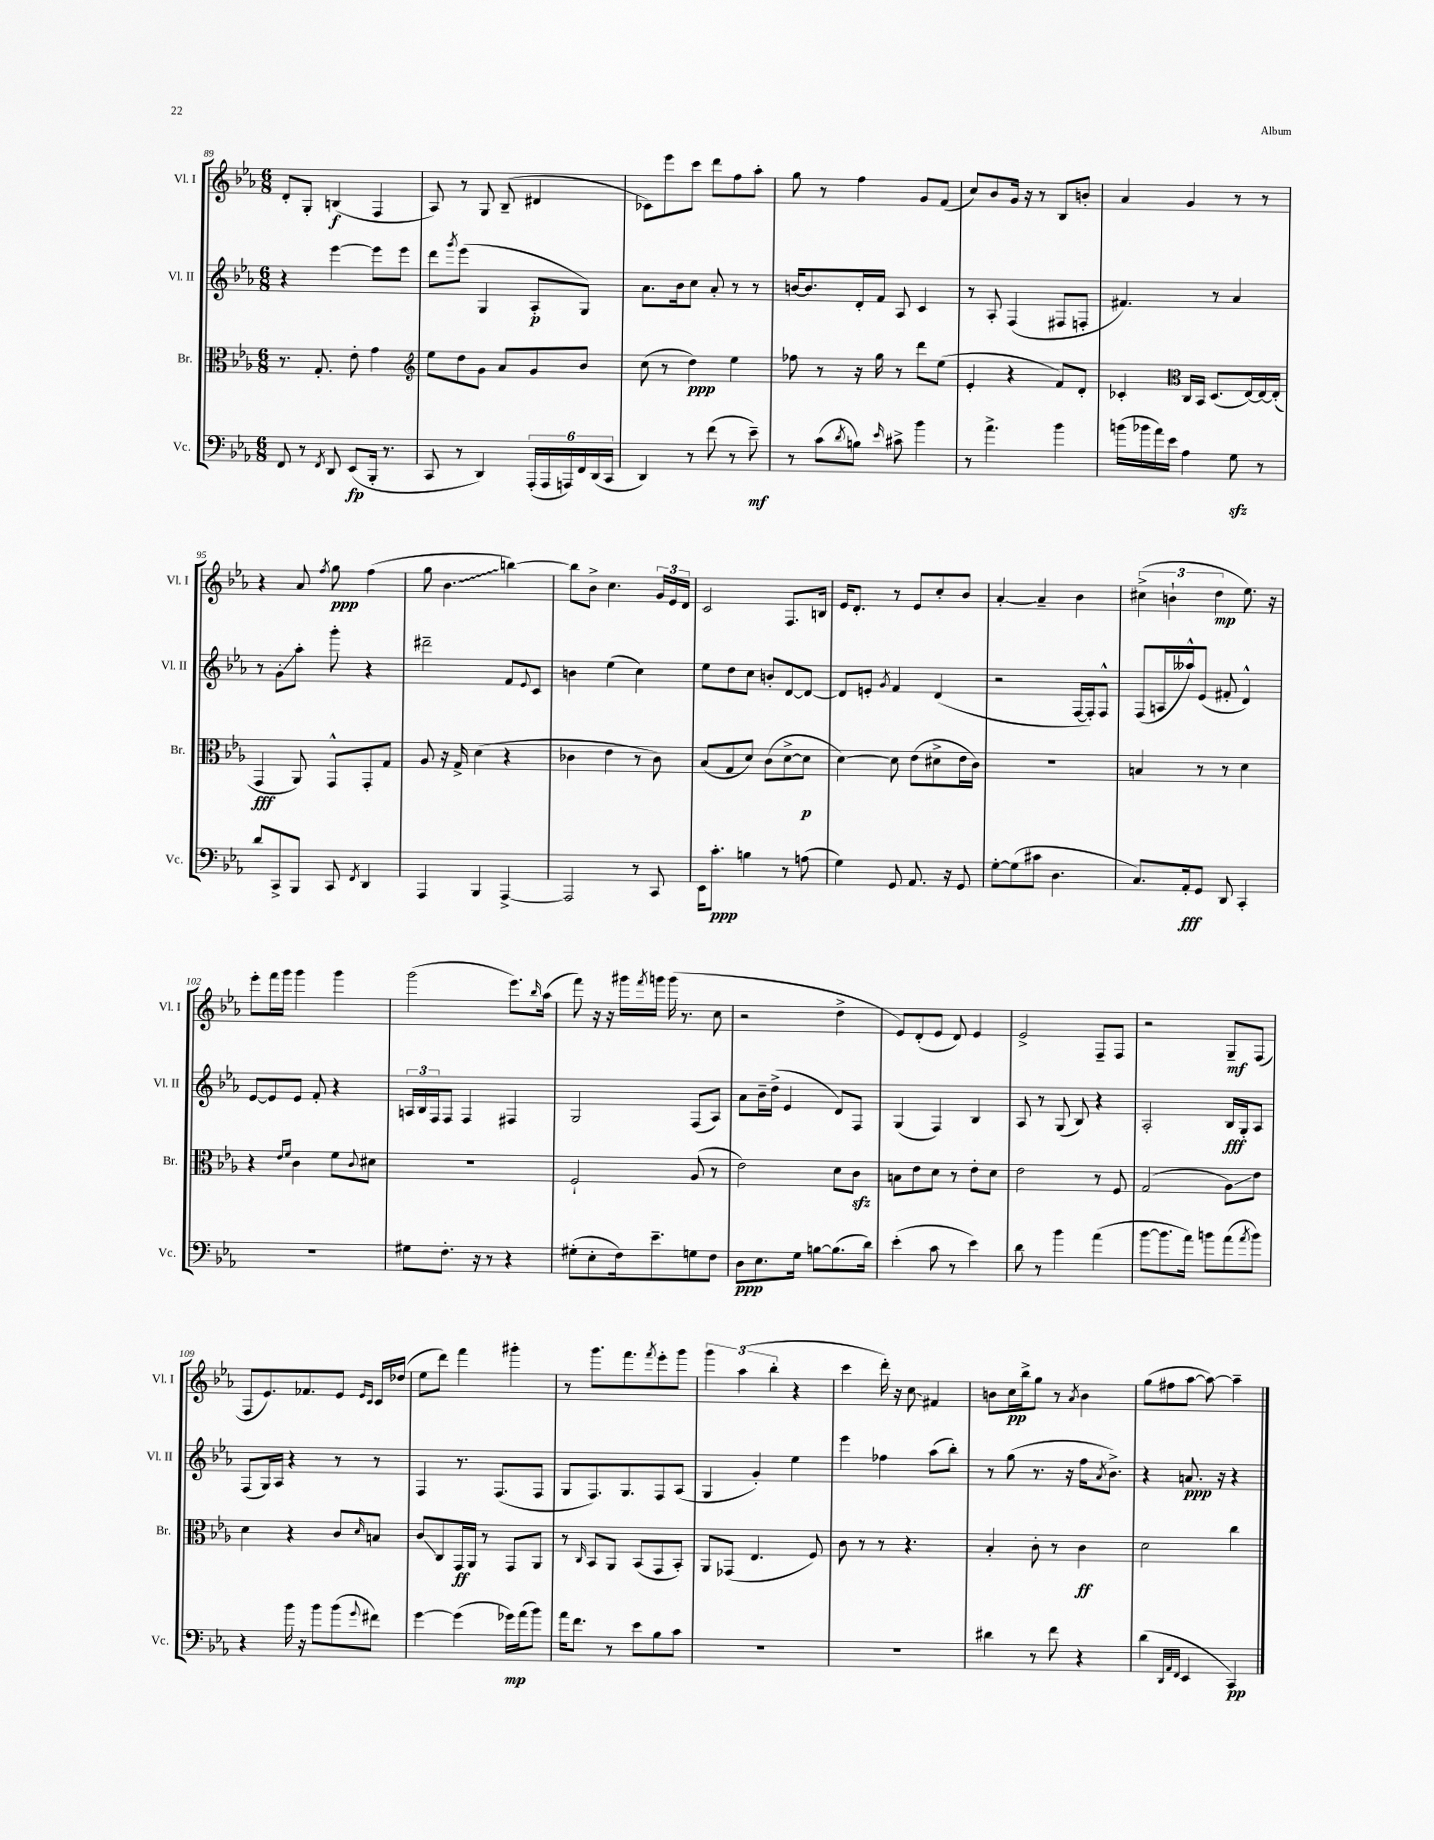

**kern	**kern	**kern	**kern
*staff4	*staff3	*staff2	*staff1
*clefF4	*clefC3	*clefG2	*clefG2
*k[b-e-a-]	*k[b-e-a-]	*k[b-e-a-]	*k[b-e-a-]
*M6/8	*M6/8	*M6/8	*M6/8
8FF	8.r	4r	8d'
8r	.	.	8G'
.	8.G'	.	.
8qFF	.	.	.
8DD	.	[4eee-	(4B
(8EE-	8e-'	.	.
16BBB-'	4g	8eee-]	4F
8.r	.	.	.
.	.	8eee-	.
=	=	=	=
*	*clefG2	*	*
8CC	8ee-	8ddd	8A-)
.	.	8qggg	.
8r	8dd	(8eee-	8r
4DD)	8g	4G	8G
.	8a-	.	(8B-~
(24AAA-'	8g	8A-'	4d#
24AAA-	.	.	.
24AAA)	.	.	.
24FF	8b-	8G)	.
(24DD	.	.	.
24CC	.	.	.
=	=	=	=
4DD)	(8cc	8.a-	8c-)
.	8r	.	8eee-
.	.	16b-	.
8r	4dd)	8cc	8ccc
(8f	.	8a-'	8ddd
8r	4ee-	8r	8ff
8e-~)	.	8r	8aa-'
=	=	=	=
8r	8ff-	[16b	8gg
.	.	8.b]	.
(8c	8r	.	8r
8qd	.	.	.
8B)	16r	16d'	4ff
.	16gg	16f	.
16qqe-	.	.	.
8c#^	8r	8A-	.
4b-	8ddd	4c	8g
.	(8ee-	.	(8f
=	=	=	=
8r	4e-'	8r	8cc)
4.a-^	.	8A-'	8b-
.	4r	(4F	16g
.	.	.	16r
.	.	.	8r
4b-	8f)	8F#	8B-
.	8d'	8F'	8b'
=	=	=	=
(16b	4c-'	4.f#)	4a-
16b-	.	.	.
16a-)	.	.	.
16e-	.	.	.
*	*clefC3	*	*
4A-	16C	.	4g
.	16BB-	.	.
.	(8.D	8r	.
8G	.	4a-	8r
.	[16E-)	.	.
8r	16E-_	.	8r
.	(16E-']	.	.
=	=	=	=
8d	4GG	8r	4r
8CC^	.	8g'	.
8BBB-	8AA-)	8aa-'	8a-
.	.	.	8qff
8CC	8GG^^	8ggg'	8gg
8qFF	.	.	.
4DD	8GG'	4r	(4ff
.	8G	.	.
=	=	=	=
4AAA-	8A-	2ddd#~	8gg
.	16r	.	4.b-
.	16G^	.	.
4BBB-	(4d	.	.
[4AAA-^	4r	8f	[4bb)
.	.	8qqe-	.
.	.	8c	.
=	=	=	=
2AAA-]	4c-	4b	8bb]
.	.	.	8b-^
.	4e-	(4ee-	4.cc
8r	8r	4cc)	.
8CC	8c-)	.	24g
.	.	.	24e-
.	.	.	24d
=	=	=	=
16EE-	(8B-	8ee-	2c
8.c'	.	.	.
.	8G	8dd	.
4B	8d)	8cc	.
.	(8c	8b'	.
8r	[8d^	[8d	8.F
(8A	8d]	8d_	.
.	.	.	16B
=	=	=	=
4G)	[4d)	8d]	16e-
.	.	.	8.d'
.	.	8e'	.
.	.	8qg	.
8GG	8d]	4f	8r
8.AA-	(8e-	.	8e-
.	8d#^	(4d	8cc'
16r	.	.	.
8GG	16e-	.	8b-
.	16c)	.	.
=	=	=	=
[8G'	2.r	2r	[4a-'
(8G]	.	.	.
8c#	.	.	4a-~]
4.D	.	.	.
.	.	[16F	4b-
.	.	16F'])	.
.	.	8F^^	.
=	=	=	=
8.C)	4B	(8F	(6cc#^
.	.	16A	.
.	.	.	6b`
16AA-'	.	16aa--^^)	.
8GG	8r	(8e-	.
.	.	.	6dd
8DD	8r	8f#'	.
4CC'	4d	4d^^)	8.ee-)
.	.	.	16r
=	=	=	=
2.r	4r	[8e-	8eee-'
.	.	8e-]	16fff
.	.	.	16ggg
.	16qqe-	.	.
.	16qqf	.	.
.	4c	8e-	4ggg
.	.	8f'	.
.	8f	4r	4ggg
.	8qqc	.	.
.	8d#	.	.
=	=	=	=
8G#	2.r	24A	(2ggg
.	.	24B-	.
.	.	24F	.
8.F'	.	8F	.
.	.	4F	.
16r	.	.	.
8r	.	.	.
4r	.	4F#	8.eee-)
.	.	.	16qqbb-
.	.	.	(16aa-
=	=	=	=
(8G#'	2F`	2G	8fff)
8E-'	.	.	16r
.	.	.	16r
16F)	.	.	16ggg#
.	.	.	8qfff
8.e-~	.	.	16ggg
.	.	.	(16ggg
.	.	.	8.r
8G	(8A-	(8F	.
8F	8r	8A-)	8cc
=	=	=	=
8D	2e-)	8a-	2r
8.E-	.	16b-~	.
.	.	(16dd^	.
.	.	4e-	.
16G	.	.	.
[8B	.	.	.
(8.B]	8d	8d)	4dd^
.	8c	8F	.
16d)	.	.	.
=	=	=	=
(4e-'	8B	(4G	8e-)
.	8e-	.	(8d'
8c	8d	4F)	8e-
8r	8r	.	8d)
4e-)	8e-'	4B-	4e-
.	8d	.	.
=	=	=	=
8d	2e-	8A-	2e-^
8r	.	8r	.
4b-	.	(8G	.
.	.	8B-)	.
(4a-	8r	4r	8F~
.	8F	.	8F
=	=	=	=
[8b-	(2G	2A-'	2r
8.b-]	.	.	.
16a-)	.	.	.
8b	.	.	.
(8a-	8A-)	16B-	8G~
.	.	16G'	.
8qa-	.	.	.
8b)	8e-	8A-	(8F
=	=	=	=
4r	4d	(8F	8F
.	.	16G)	8.e-)
.	.	16A-	.
16b-	4r	4r	.
16r	.	.	8.f-
8b-	.	.	.
(8b-	8c	8r	8e-
.	.	.	16qqe-
8qqg	16qqd	.	16qqc
8f#)	8B	8r	16c
.	.	.	(16dd-
=	=	=	=
[4g	8c	4F	8ee-
.	8C	.	8ddd)
(4g]	16GG	8.r	4fff
.	16AA-	.	.
.	8r	.	.
.	.	(8.F	.
16g-)	8GG	.	4ggg#'
(16a-	.	.	.
8b-)	8AA-	8F	.
=	=	=	=
16a-	8r	8G	8r
8.f	.	.	.
.	16qqC	.	.
.	8BB-	8.F)	8.ggg
8r	8AA-	.	.
.	.	8.G	8.fff
8e-	(8BB-	.	.
.	.	.	8qfff
8B-	8GG	8F	8eee-'
8c	8BB-')	(8A-	8ggg
=	=	=	=
2.r	8AA-	4G	6ggg
.	(8GG-	.	.
.	.	.	(6aa-
.	4.E-	4g')	.
.	.	.	6bb-'
.	.	4ee-	4r
.	8F)	.	.
=	=	=	=
2.r	8c	4eee-	4ccc
.	8r	.	.
.	8r	4ff-	16ddd')
.	.	.	16r
.	4.r	.	8cc
.	.	(8aa-	4f#
.	.	8bb-')	.
=	=	=	=
4d#	4B-'	8r	8b
.	.	(8gg	16cc
.	.	.	16bb-^
8r	8c'	8.r	8gg
8f	8r	.	8r
.	.	16r	.
.	.	.	8qa-
4r	4c	16ff	4b
.	.	8qa-	.
.	.	8.b-^)	.
=	=	=	=
(4d	2d	4r	(8gg
.	.	.	8ff#
32qqDD	.	.	.
32qqAA-	.	.	.
32qqFF	.	.	.
4EE-	.	8.a	[8aa-
.	.	.	8aa-_)
.	.	16r	.
4CC)	4cc	4r	4aa-~]
==	==	==	==
*-	*-	*-	*-
